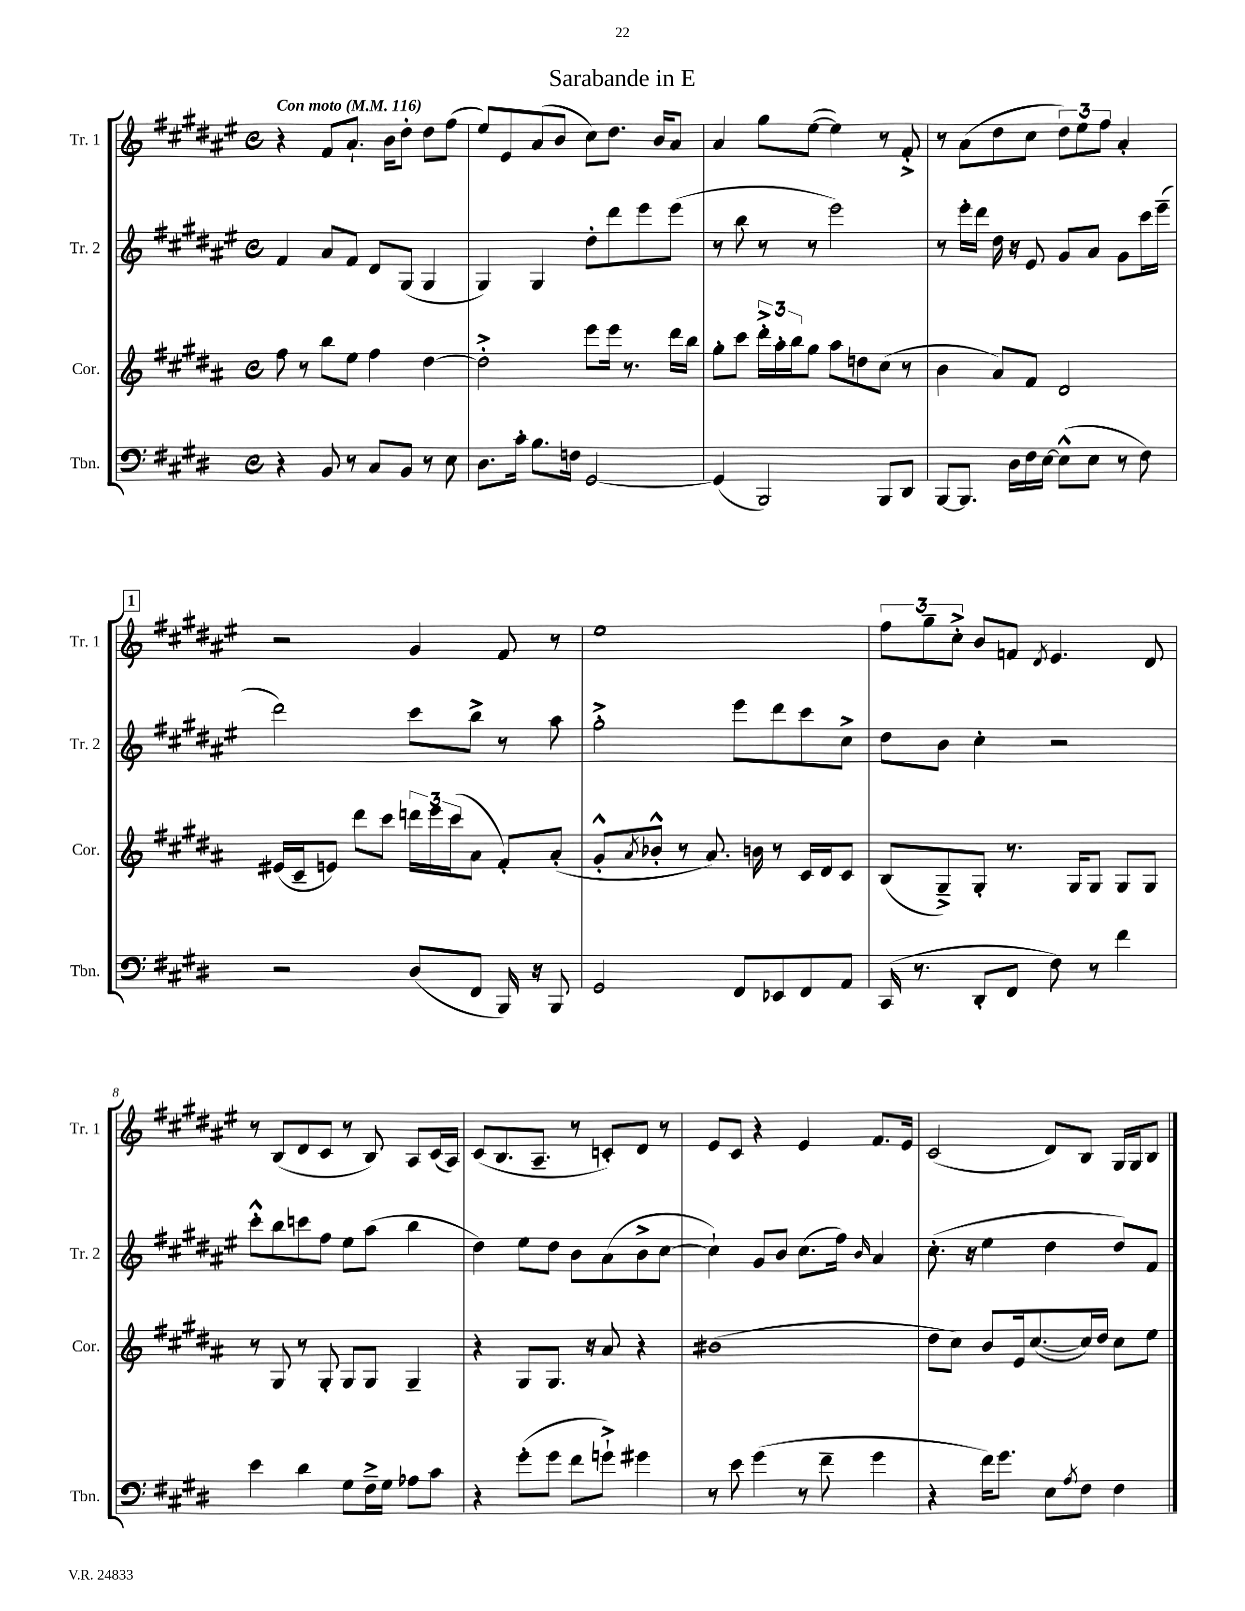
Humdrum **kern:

**kern	**kern	**kern	**kern
*part4	*part3	*part2	*part1
*staff4	*staff3	*staff2	*staff1
*I"Tbn.	*I"Cor.	*I"Tr. 2	*I"Tr. 1
*I'Tbn.	*I'Cor.	*I'Tr. 2	*I'Tr. 1
*clefF4	*clefG2	*clefG2	*clefG2
*k[f#c#g#d#]	*k[f#c#g#d#a#]	*k[f#c#g#d#a#e#]	*k[f#c#g#d#a#e#]
*M4/4	*M4/4	*M4/4	*M4/4
*met(c)	*met(c)	*met(c)	*met(c)
*MM116	*MM116	*MM116	*MM116
=1	=1	=1	=1
!	!	!	!LO:TX:a:B:t=Con moto
4r	8ff#\	4f#/	4r
.	8r	.	.
8BB/	8bb\L	8a#/L	8f#/L
8r	8ee\J	8f#/J	8.a#`/J
8C#/L	4ff#\	8d#/L	.
.	.	.	16b\KL
8BB/J	.	(8G#/J	8dd#'\J
8r	[4dd#\	4G#/	8dd#\L
8E\	.	.	(8ff#\J
=2	=2	=2	=2
8.D#\L	2dd#'^\]	4G#/)	8ee#/L)
.	.	.	8e#/
16c#'\Jk	.	.	.
8.B\L	.	4G#/	(8a#/
.	.	.	8b/J
16Fn\Jk	.	.	.
[2GG#/	8eee\L	8dd#'\L	8cc#\L)
.	16eee\Jk	8ddd#\	8.dd#\J
.	8.r	.	.
.	.	8eee#\	.
.	.	.	16b/KL
.	16ddd#\LL	(8eee#\J	8a#/J
.	16bb\JJ	.	.
=3	=3	=3	=3
(4GG#/]	8gg#'\L	8r	4a#/
.	8ccc#\J	8bb\	.
2BBB/)	24ddd#'^\LL	8r	8gg#\L
.	24aa#'\	.	.
.	24bb\J	.	.
.	8gg#\J	8r	([8ee#\J
.	8aa#\L	2eee#\)	4ee#\])
.	8ddn\	.	.
8BBB/L	(8cc#\J	.	8r
8DD#/J	8r	.	8f#'^/
=4	=4	=4	=4
[8BBB/L	4b\	8r	8r
8.BBB/J]	.	16eee#'\LL	(8a#\L
.	.	16ddd#\JJ	.
.	8a#/L)	16dd#\	8dd#\
16D#\LL	.	16r	.
16F#\	8f#/J	8e#/	8cc#\J
[16E\JJ	.	.	.
(8E^^\L]	2d#/	8g#/L	12dd#\L)
.	.	.	12ee#\
8E\J	.	8a#/J	.
.	.	.	12ff#\J
8r	.	8g#\L	4a#'/
8F#\)	.	16ccc#\L	.
.	.	(16eee#~\JJ	.
!!LO:LB:g=z
!!LO:REH:place=s1:t=1
=5	=5	=5	=5
2r	(16e#X/LL	2ddd#\)	2r
.	16c#~/J	.	.
.	8en/J)	.	.
.	8ddd#\L	.	.
.	8ccc#\J	.	.
(8D#/L	24dddn\LL	8ccc#\L	4g#/
.	24eee\	.	.
.	(24ccc#\J	.	.
8FF#/J	8a#\J	8bb^\J	.
16BBB/)	8f#'/L)	8r	8f#/
16r	.	.	.
8BBB/	(8a#'/J	8aa#\	8r
=6	=6	=6	=6
2GG#/	8g#'^^/L	2gg#'^\	1ee#
.	8qa#/	.	.
.	8b-X'^^/J	.	.
.	8r	.	.
.	8.a#/)	.	.
8FF#/L	.	8eee#\L	.
.	16bn\	.	.
8EE-X/	8r	8ddd#\	.
8FF#/	16c#/LL	8ccc#\	.
.	16d#/J	.	.
8AA/J	8c#/J	8cc#^\J	.
=7	=7	=7	=7
(16CC#/	(8B/L	8dd#\L	12ff#\L
8.r	.	.	.
.	.	.	12gg#~\
.	8G#~^/)	8b\J	.
.	.	.	12cc#'^\J
8DD#'/L	8G#'/J	4cc#'\	8b/L
8FF#/J	8.r	.	8fn/J
.	.	.	8qd#/
8F#\)	.	2r	4.e#/
.	16G#/KL	.	.
8r	8G#/J	.	.
4f#\	8G#/L	.	.
.	8G#/J	.	8d#/
!!LO:LB:g=z
=8	=8	=8	=8
4e\	8r	8ccc#'^^\L	8r
.	8G#/	8bb\	(8B/L
4d#\	8r	8cccn\	8d#/
.	8G#'/	8ff#\J	8c#/J
8G#\L	8G#/L	8ee#\L	8r
16F#~^\L	8G#/J	(8aa#\J	8B/)
16G#\JJ	.	.	.
8A-X\L	4G#~/	4bb\	8A#/L
8c#\J	.	.	(16c#/L
.	.	.	16A#/JJ)
=9	=9	=9	=9
4r	4r	4dd#\)	(8c#/L
.	.	.	8.B/
(8g#'\L	8G#/L	8ee#\L	.
.	.	.	8.A#~/J
8g#\J	8.G#/J	8dd#\J	.
8f#\L	.	8b\L	8r
.	16r	.	.
8gn`^\J)	8a#/	(8a#\	8cn'/L)
4g#X\	4r	8b^\	8d#/J
.	.	[8cc#\J	8r
=10	=10	=10	=10
8r	(1b#X	4cc#`\])	8e#/L
8e\	.	.	8c#/J
(4g#\	.	8g#/L	4r
.	.	8b/J	.
8r	.	(8.cc#\L	4e#/
8f#~\	.	.	.
.	.	16ff#\Jk)	.
.	.	16qqb/	.
4g#\	.	4a#/	8.f#/L
.	.	.	16e#/Jk
=11	=11	=11	=11
4r	8dd#\L	(8.cc#'\	(2c#/
.	8cc#\J)	.	.
.	.	16r	.
16f#\KL)	8b/L	4ee#\	.
8.g#\J	.	.	.
.	16e/k	.	.
.	([8.cc#/	.	.
8E\L	.	4dd#\	8d#/L)
8qA/	.	.	.
8F#\J	16cc#/L])	.	8B/J
.	16dd#/JJ	.	.
4F#\	8cc#\L	8dd#/L)	16G#/LL
.	.	.	16G#/J
.	8ee\J	8f#/J	8B/J
==	==	==	==
*-	*-	*-	*-
